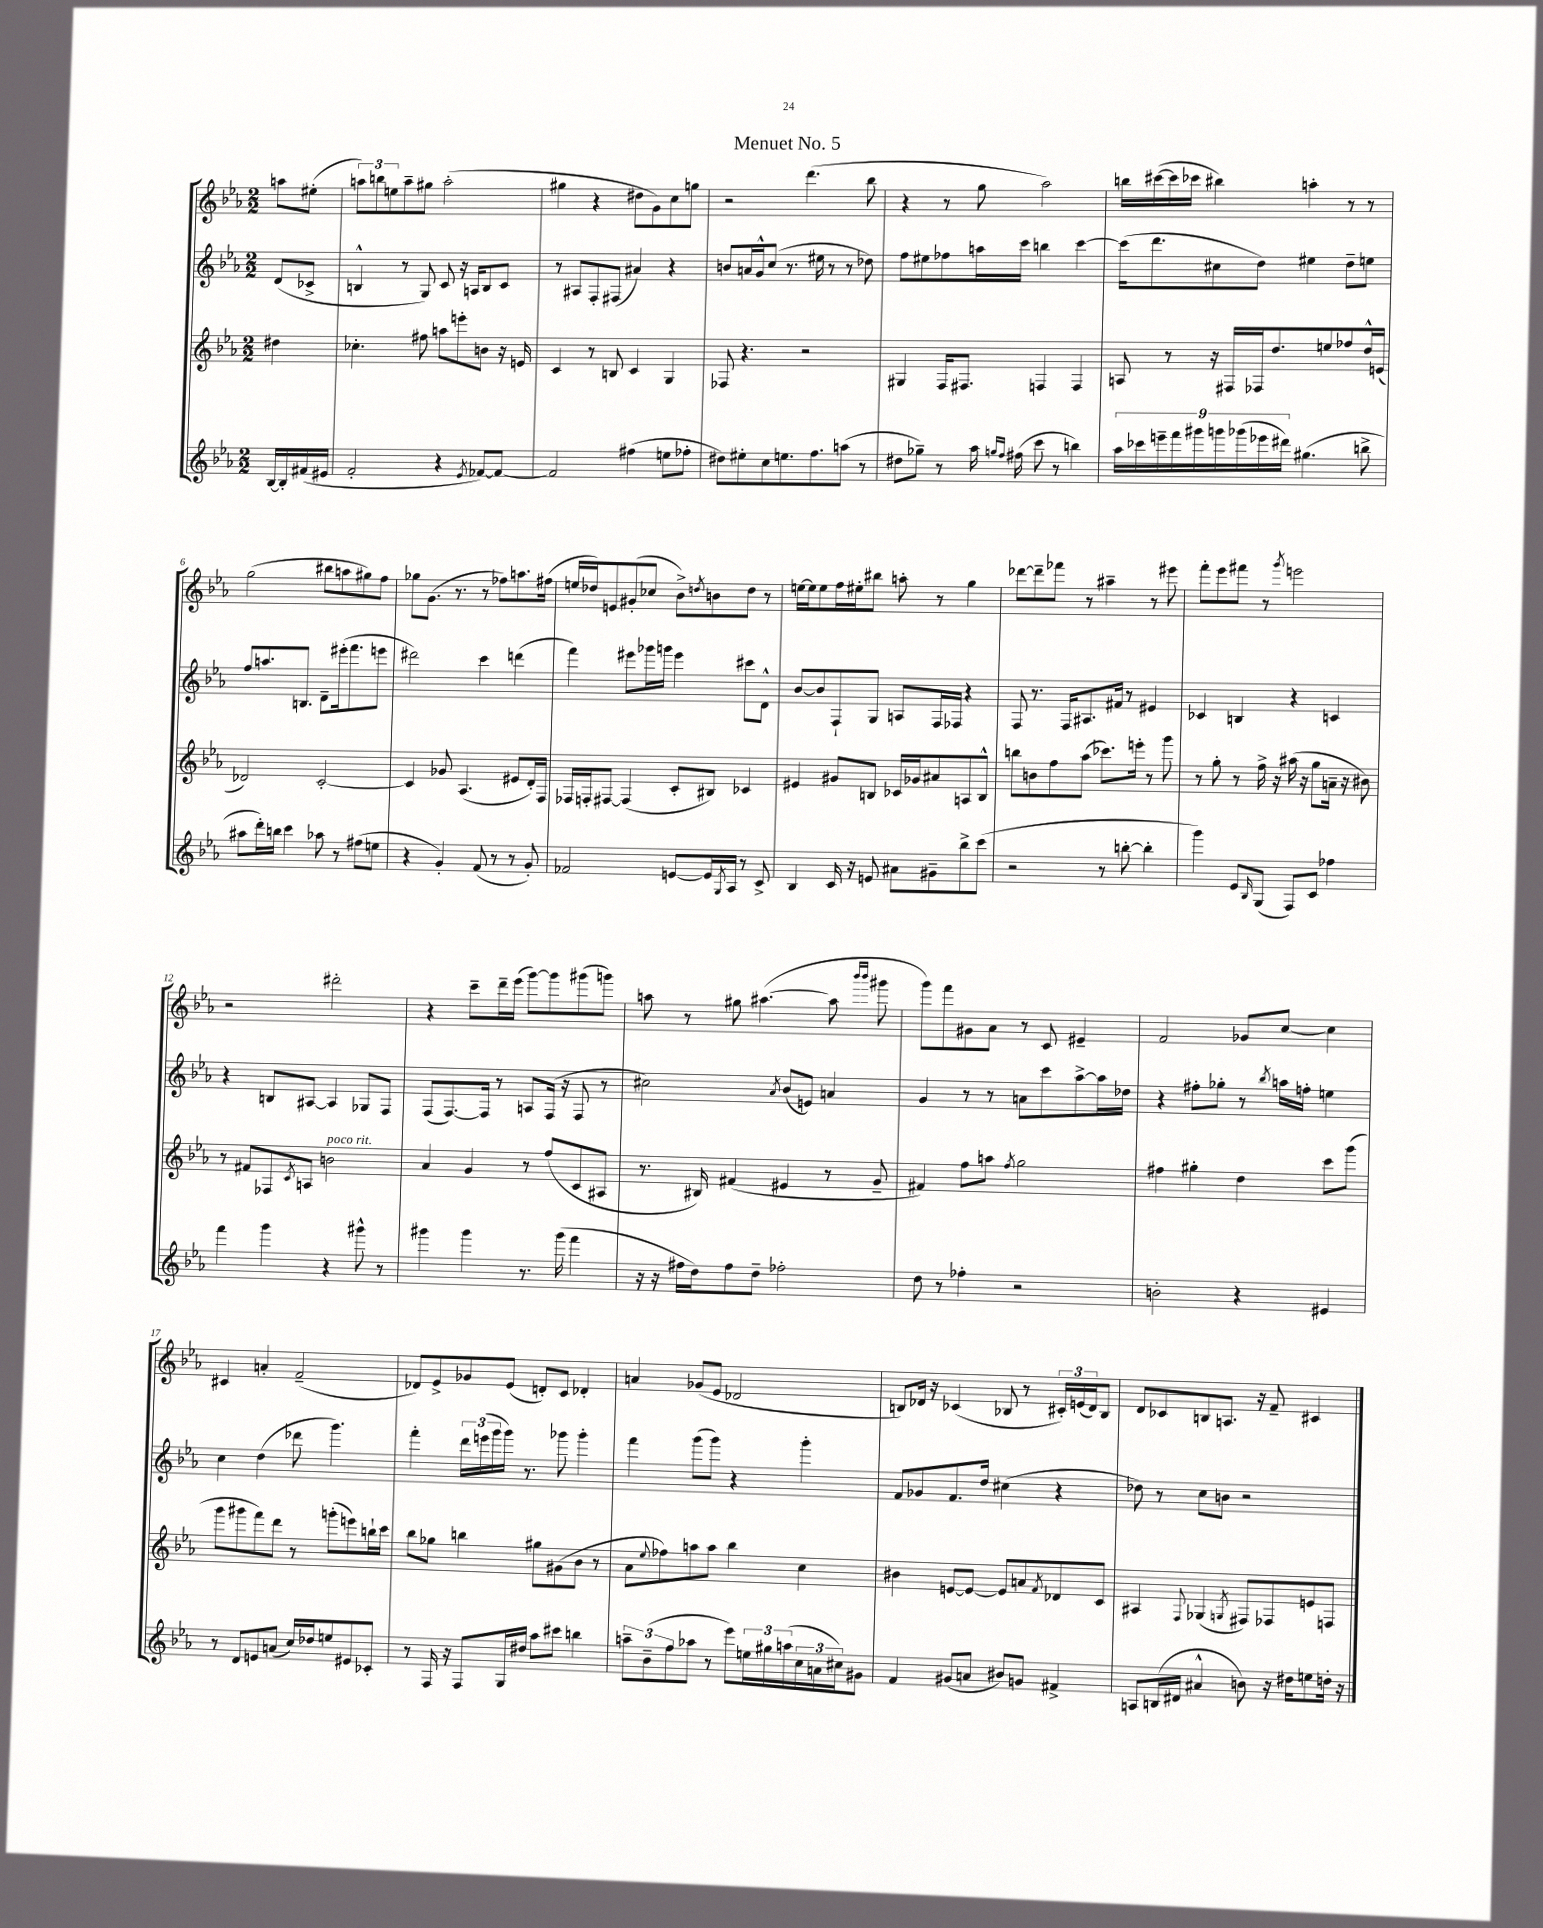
\header { title = "Menuet No. 5" }
<<
\new StaffGroup <<
\new Staff = "s0" {
    \clef treble \key ees \major \numericTimeSignature \time 2/2 \partial 4
    a''8 eis''8-.( |
    \tuplet 3/2 { a''8) b''8 e''8 } a''8-- gis''8 a''2-.( |
    gis''4 r4 dis''8 g'8) c''8 g''8 |
    r2 d'''4.( bes''8 |
    r4 r8 g''8 aes''2) |
    b''16 cis'''16~( cis'''16 ces'''16 bis''4) a''4-. r8 r8 |
    g''2( bis''8 a''8 gis''8) f''8 |
    ges''8 g'8.( r8. r8 fes''8) a''8. fis''16( |
    e''16 des''16) e'8 gis'8-.( ces''8 bes'8->) \acciaccatura { d''8 } b'8 d''8 r8 |
    e''16~ e''16 e''8 f''16 eis''16-. bis''8 a''8-. r8 g''4 |
    des'''8~ des'''8-- fes'''8 r8 ais''4-- r8 eis'''8 |
    f'''8-. ees'''8 fis'''8 r8 \acciaccatura { g'''8 } e'''2 |
    r2 dis'''2-. |
    r4 c'''8-- d'''16-- ees'''16( g'''8~) g'''8 gis'''8( g'''8) |
    a''8 r8 gis''8 ais''4.~( ais''8 \grace { bes'''16 bes'''16 } gis'''8 |
    g'''8) f'''8 gis'8 aes'8 r8 c'8 eis'4-- |
    f'2 ges'8 c''8~ c''4 |
    cis'4 a'4-. f'2--( |
    des'8) ees'8-> ges'8 ees'8( d'8-.) c'8 des'4-. |
    a'4 ges'8( ees'8 des'2 |
    b8) des'16 r16 ces'4( bes8 r8 \tuplet 3/2 { cis'16-.) e'16( des'16) } bes8 |
    d'8 ces'8 b8 a8. r16 f'8-- cis'4 \bar "|." |
}
\new Staff = "s1" {
    \clef treble \key ees \major \numericTimeSignature \time 2/2 \partial 4
    d'8( ces'8-> |
    b4-^ r8 g8) c'8 r16 a16 b8 c'8 |
    r8 ais8 f8-. fis8( ais'4) r4 |
    b'8 a'16 g'16-^ c''8( r8. eis''16 r8 r8 des''8) |
    f''8 eis''8 fes''8 a''16 c'''16 b''4 c'''4~ |
    c'''16( d'''8. cis''8 d''8) eis''4 d''8-- e''8 |
    f''8 a''8. b8. d'8-- eis'''16-.( f'''8. e'''8 |
    dis'''2) c'''4 d'''4( |
    f'''4) eis'''8 ges'''16 g'''16 eis'''4 cis'''8 d'8-^ |
    bes'8~ bes'8 f8-! g8 a8 f16 fes16 r4 |
    f8 r8. f16 ais8. fis'16 r8 eis'4 |
    ces'4 b4 r4 c'4 |
    r4 b8 ais8~ ais4 ges8 f8 |
    f8( f8.~) f16 r8 a8 f16( r16 f8 r8 |
    cis''2) \acciaccatura { aes'8 } bes'8( e'8) a'4 |
    g'4 r8 r8 a'8 c'''8 aes''8~-> aes''16 des''16 |
    r4 fis''8-. ges''8-. r8 \acciaccatura { bes''8 } a''16 f''16-. e''4 |
    c''4 d''4( des'''8 g'''4.) |
    f'''4-. \tuplet 3/2 { d'''16 e'''16( g'''16 } g'''16) r8. ges'''8 ges'''4-. |
    f'''4 g'''8( g'''8) r4 g'''4-. |
    f'8 ges'8 f'8. d''16 cis''4( r4 |
    des''8) r8 c''8 b'8 r2 \bar "|." |
}
\new Staff = "s2" {
    \clef treble \key ees \major \numericTimeSignature \time 2/2 \partial 4
    dis''4 |
    ces''4.-. fis''8 a''8 e'''8-. b'8 r16 e'16 |
    c'4 r8 b8 c'4 g4 |
    fes8 r4. r2 |
    gis4 f16 fis8. f4 f4 |
    a8 r8 r16 fis16 fes16 d''8. e''8 fes''8 d''16-^ e'16( |
    des'2) c'2~-. |
    c'4 ges'8 aes4.( eis'8 d'16-.) f16 |
    fes16 f16-. fis8~ fis4( c'8-. bis8) ces'4 |
    eis'4 gis'8 b8 ces'16 ges'16 ais'8 a8 b8-^ |
    b''8 b'8 f''8 aes''8( ces'''8.) e'''16-. r8 g'''8 |
    r8 g''8-. r8 f''16-> r16 ais''16( r16 g''8 a'16-- r16 bis'8) |
    r8 fis'8 fes8 \acciaccatura { c'8 } a8 b'2^\markup { \italic "poco rit." } |
    aes'4 g'4 r8 f''8( c'8 ais8 |
    r8. bis16) fis'4( eis'4 r8 g'8-- |
    fis'4) f''8 a''8 \acciaccatura { f''8 } g''2 |
    fis''4 gis''4-. d''4 c'''8 g'''8( |
    g'''8 gis'''8 f'''8) d'''8 r8 g'''8-.( e'''8) b''16-! c'''16 |
    bes''8 ges''8 b''4 gis''8 gis'8( bes'8 r8 |
    aes'8 \appoggiatura { ees''8 } fes''8) a''8 a''8 bes''4 c''4 |
    bis'4 e'8~ e'8~ e'8 a'8 \acciaccatura { f'8 } des'8 c'8 |
    ais4 \appoggiatura { f8 } ges4( \acciaccatura { g8 } fis8) fes8 e'8 f8 \bar "|." |
}
\new Staff = "s3" {
    \clef treble \key ees \major \numericTimeSignature \time 2/2 \partial 4
    bes16~ bes16-. fis'16( eis'16 |
    f'2-. r4 \acciaccatura { ees'8 } fes'8~) fes'8~ |
    fes'2 fis''4( e''8 fes''8-. |
    dis''8) eis''8-. c''8 e''8. f''8. a''8( r8 |
    dis''8 ges''8--) r8 aes''16 \grace { g''16 f''16 } fis''16( c'''8 r8 b''4) |
    \tuplet 9/8 { aes''16 ces'''16 e'''16-- f'''16 gis'''16 g'''16 ges'''16( ees'''16 dis'''16) } gis''4.( b''8-> |
    ais''8 d'''16-.) b''16 c'''4 aes''8 r8 fis''8( e''8 |
    r4 g'4-.) f'8( r8 r8 g'8-.) |
    fes'2 e'8~ e'16 \acciaccatura { g8 } aes16 r8 c'8-> |
    bes4 c'16 r16 e'8 ais'8 gis'8-- bes''8-> c'''8( |
    r2 r8 b''8~-. b''4-. |
    g'''4) ees'8 \grace { bes16 } g8( f8) c'8 fes''4 |
    f'''4 g'''4 r4 gis'''8-^ r8 |
    gis'''4 gis'''4 r8. gis'''16( f'''4 |
    r16 r16 fis''16 d''16) fis''8 d''8-- fes''2-. |
    d''8 r8 fes''4-. r2 |
    b'2-. r4 eis'4 |
    r8 d'8 e'8 a'8( c''16) des''16 e''8 eis'8 ces'8-. |
    r8 f16 r16 f8 g16 dis''16 aes''8 cis'''8 b''4 |
    \tuplet 3/2 { a''8-- bes'8--( f''8 } aes''8 r8 ees'''8) \tuplet 3/2 { e''16 gis''16 a''16( } \tuplet 3/2 { c''16 a'16 cis''16) } gis'8 |
    f'4 gis'8( a'8 bis'8) g'8 fis'4-> |
    a8 b16( dis'16 ais'4-^ b'8) r16 dis''16 e''8 d''16-. r16 \bar "|." |
}
>>
>>
